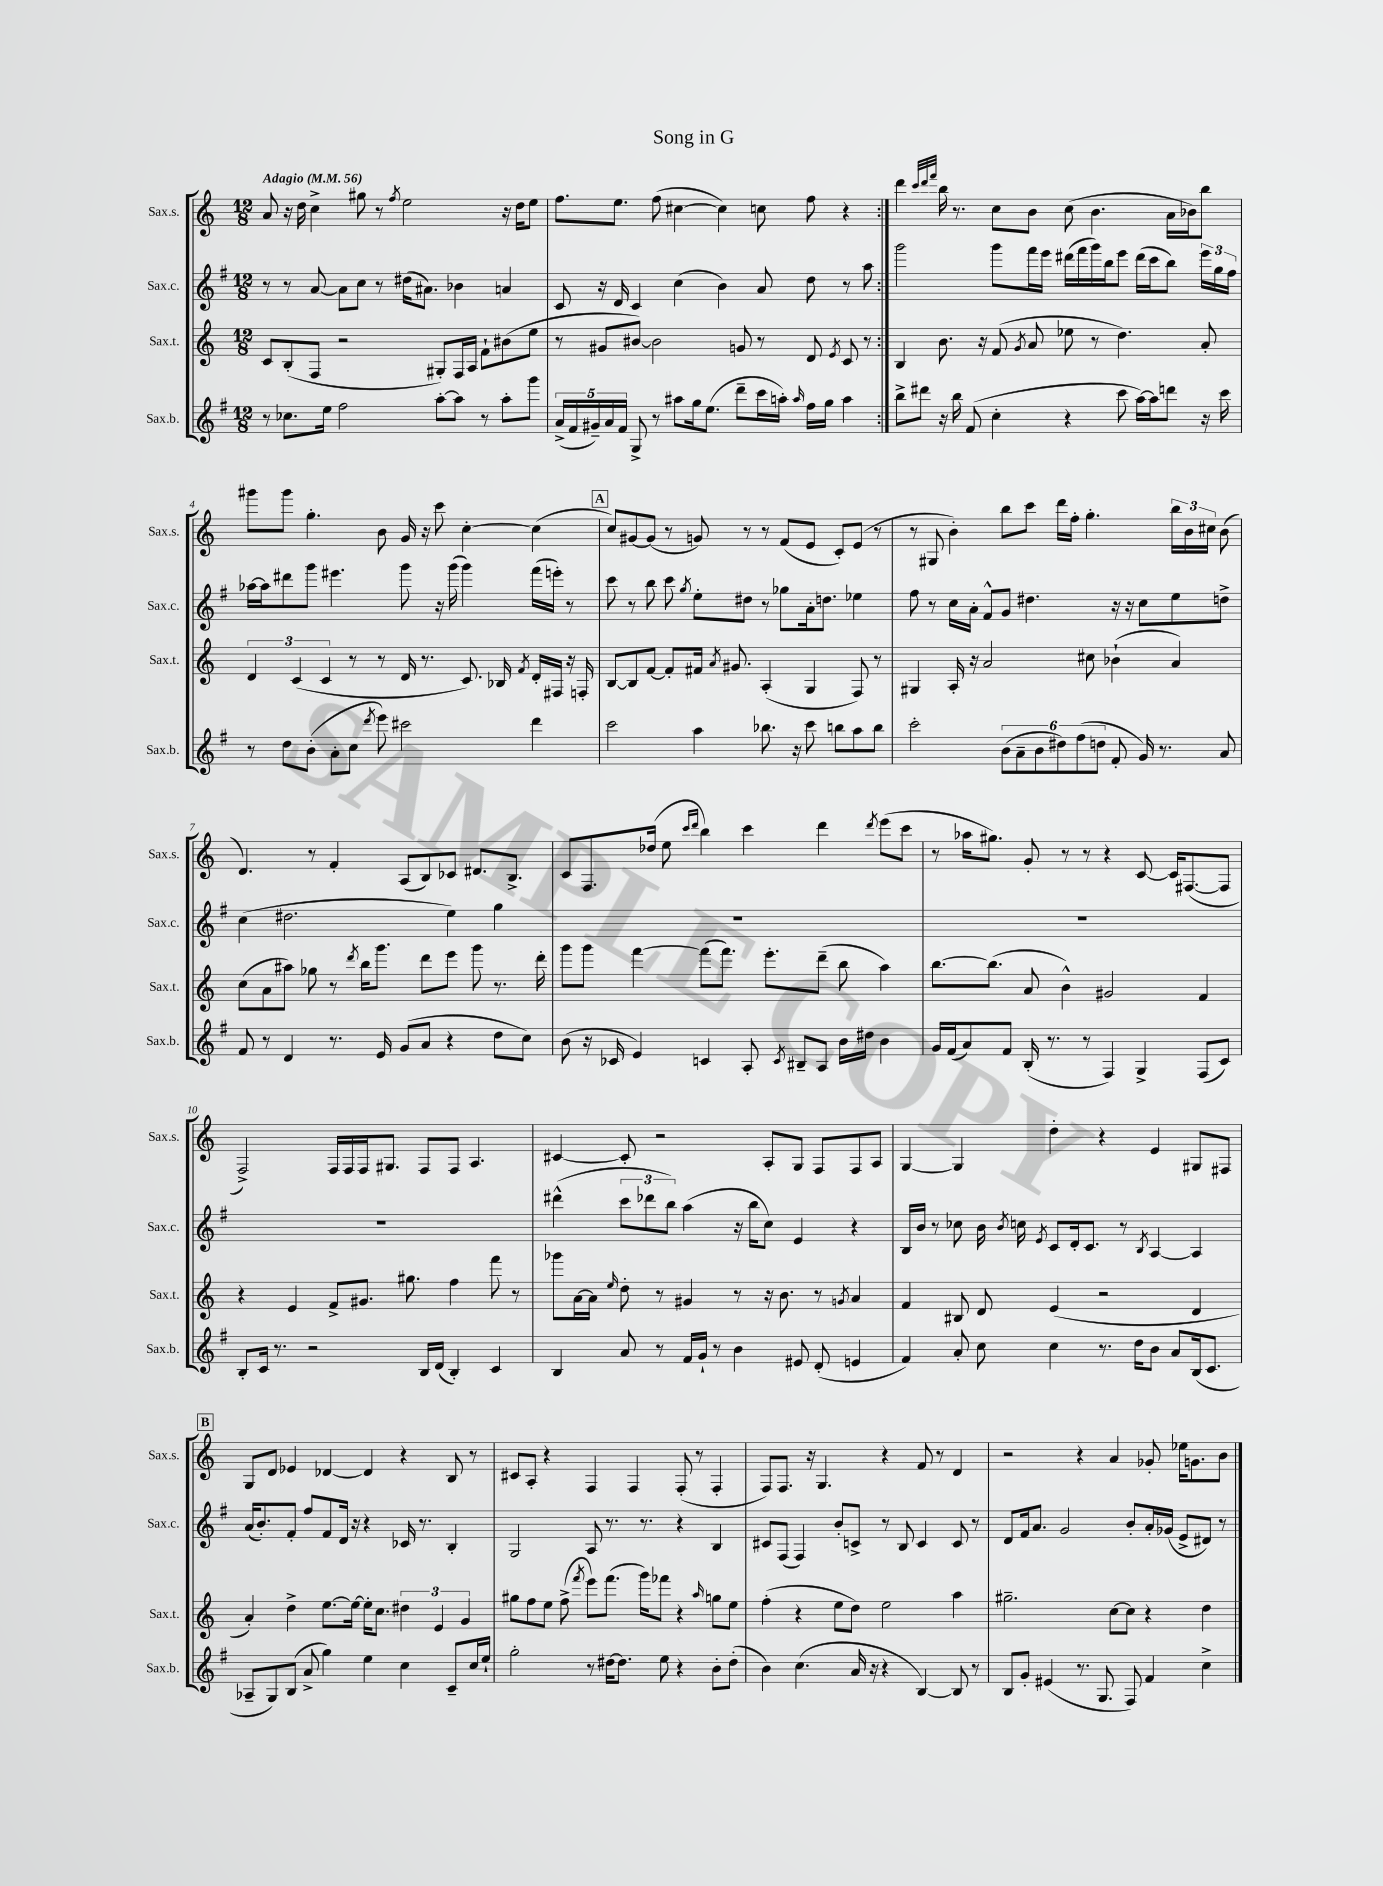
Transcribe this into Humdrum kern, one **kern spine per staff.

**kern	**kern	**kern	**kern
*part4	*part3	*part2	*part1
*staff4	*staff3	*staff2	*staff1
*I"Sax.b.	*I"Sax.t.	*I"Sax.c.	*I"Sax.s.
*I'Sax.b.	*I'Sax.t.	*I'Sax.c.	*I'Sax.s.
*clefG2	*clefG2	*clefG2	*clefG2
*k[f#]	*k[]	*k[f#]	*k[]
*M12/8	*M12/8	*M12/8	*M12/8
*MM56	*MM56	*MM56	*MM56
=1	=1	=1	=1
!	!	!	!LO:TX:a:B:t=Adagio
8r	8c/L	8r	8a/
8.cc-X\L	(8B'/	8r	16r
.	.	.	16dd\
.	8F/J	[8a/	4cc^\
16ee\Jk	.	.	.
2ff#\	2r	8a\L]	.
.	.	8cc\J	8gg#X\
.	.	8r	8r
.	.	.	8qff/
.	.	(16dd#X\KL	2ee\
.	.	8.a#X\J)	.
[8aa'\L	8G#X'/L)	.	.
8aa\J]	16F/L	4b-X\	.
.	16A/JJ	.	.
8r	8f`\L	.	.
8aa'\L	(8b#X\	4an/	16r
.	.	.	16dd\KL
8ggg\J	8ee\J	.	8ee\J
=2	=2	=2	=2
(20a^/LL	8r	8c/	8.ff\L
20f#/	.	.	.
20g#X~/)	.	.	.
.	8g#X/L	16r	.
20a/	.	.	.
.	.	16d/	8.ee\J
20f#/JJ	.	.	.
8G^/	[8b#X/J)	4c/	.
8r	2b#\]	.	(8ff\
8aa#X\L	.	(4cc\	[4cc#X\
16gg\k	.	.	.
(8.ee\J	.	.	.
.	.	4b\)	4cc#\])
8ddd~\L	8gn/	.	.
16ccc\L	8r	8a/	8ccn\
16aan'\JJ)	.	.	.
16qqaa/	.	.	.
16ff#\LL	8d/	8dd\	8ff\
16gg\JJ	.	.	.
.	8qe/	.	.
4aa\	8c/	8r	4r
.	8r	8aa\	.
=3:|!	=3:|!	=3:|!	=3:|!
8bb^\L	4B/	2ggg\	4ddd\
8ddd#X\J	.	.	.
.	.	.	32qqccc/LLL
.	.	.	32qqddd/
.	.	.	32qqfff/JJJ
16r	8.b\	.	16bb\
16bb\	.	.	8.r
(8f#/	.	.	.
.	16r	.	.
4cc'\	(8f/	8ggg\L	8cc\L
.	8qg/	.	.
.	8a/	16fff#\L	8b\J
.	.	16eee\JJ	.
4r	8ee-X\	(16ddd#X\LL	(8cc\
.	.	16fff#\	.
.	8r	16ggg\)	4.b\
.	.	16bb\J	.
8ccc\	4.dd\)	8eee\J	.
[16aa\LL)	.	(16ddd#\LL	.
16aa\J]	.	16ccc\J	.
8dddn\J	.	8bb\J)	16a\LL
.	.	.	16b-X\J)
16r	8a'/	24eee\LL	8bb\J
.	.	24gg\	.
16ccc\	.	.	.
.	.	24ff#\JJ	.
!!LO:LB:g=z
=4	=4	=4	=4
8r	6d/	[16aa-X\LL	8ggg#X\L
.	.	16aa-\J]	.
8dd\L	.	8ddd#X\	8ggg#\J
.	(6c/	.	.
(8b'\J	.	8ggg\J	4.gg'\
.	6c/	.	.
8a'\L	.	4.eee#X\	.
8cc\J	8r	.	.
8qddd/	.	.	.
8eee\)	8r	.	8b\
2ccc#X\	16d/	8ggg\	16g/
.	8.r	.	16r
.	.	16r	8ccc\
.	.	(16ggg\	.
.	8.c/)	4ggg\)	[4cc'\
.	16B-X/	.	.
.	8qf/	.	.
4ddd\	16d'/LL	(16fff#\LL	(4cc\]
.	16F#X/JJ	16eeen'\JJ)	.
.	16r	8r	.
.	16Fn'/	.	.
!!LO:REH:place=s1:t=A
=5	=5	=5	=5
2ccc\	[8B/L	8ccc\	8cc/L)
.	8B/]	8r	[8g#X/
.	[8f/J	8bb\	(8g#/J]
.	8f'/L]	8ccc\	8r
.	.	8qgg/	.
4aa\	16f#X/Jk	8ee'\L	8gn/)
.	8qa/	.	.
.	8.g#X/	.	.
.	.	8dd#X\J	8r
8.bb-X\	(4A'/	8r	8r
.	.	8gg-X\L	(8f/L
16r	.	.	.
8ccc\	4G/	16a'\k	8e/J
.	.	8.ddn\J	.
8bbn\L	.	.	8c'/L)
8aa\	8F/)	4ee-X\	(8e/J
8bb\J	8r	.	8r
=6	=6	=6	=6
2ccc'\	4G#X/	8ff#\	8r
.	.	8r	8G#X/
.	16A'/	16cc\LL	4b'\)
.	16r	16a'\JJ	.
.	2a/	8f#^^/L	.
(12b\L	.	8g/J	8bb\L
12a~\	.	.	.
.	.	4.dd#X\	8ccc\J
12b\	.	.	.
12dd#X\)	.	.	16ddd\LL
.	.	.	16ff'\JJ
(12ff#\	.	.	.
.	8cc#X\	.	4.gg'\
12ddn\J	.	.	.
8f#'/	(4b-X`\	16r	.
.	.	16r	.
16g/)	.	8cc\L	.
8.r	.	.	.
.	4a/)	8ee\	24bb\LL
.	.	.	24b\
.	.	.	24cc#X\JJ
8a/	.	8ddn^\J	(8b\
!!LO:LB:g=z
=7	=7	=7	=7
8f#/	(8cc\L	(4cc\	4.d/)
8r	8a\	.	.
4d/	8aa#X\J)	2.dd#X\	.
.	8gg-X\	.	8r
8.r	8r	.	4f'/
.	8qddd/	.	.
.	16bb\KL	.	.
16e/	8.ggg\J	.	.
(8g/L	.	.	(8A/L
8a/J	8ddd\L	.	8B/)
4r	8eee\J	4ee\)	8c-X/J
.	8ggg\	.	8.d#X/L
8dd\L	8.r	4gg\	.
.	.	.	8.B^/J
8cc\J)	.	.	.
.	16ddd'\	.	.
=8	=8	=8	=8
(8b\	8ggg\L	1.r	8c/L
16r	8ggg\J	.	8.F/
16c-X/	.	.	.
4e/)	[4fff\	.	.
.	.	.	(16dd-X/Jk
.	.	.	8ee\
.	.	.	16qqccc/LL
.	.	.	16qqddd/JJ
4cn/	(8fff\L]	.	4bb\)
.	8.fff\J)	.	.
8A'/	.	.	4ccc\
.	8.eee'\L	.	.
8qc/	.	.	.
8B#X~/L	.	.	.
8A/J	(8ddd~\J	.	4ddd\
16b\LL	8bb\	.	.
16dd#X\JJ	.	.	.
.	.	.	8qddd/
4b\	4aa\)	.	(8eee\L
.	.	.	8ccc\J
=9	=9	=9	=9
16g/LL	[8.bb\L	1.r	8r
(16f#/J	.	.	.
8a/)	.	.	16aa-X\KL
.	(8.bb\J]	.	8.gg#X\J)
8f#/J	.	.	.
(16B'/	8a/	.	8g'/
8.r	.	.	.
.	4b^^\)	.	8r
8r	.	.	8r
4F#/)	2g#X/	.	4r
4G^/	.	.	[8c/
.	.	.	16c/KL]
.	.	.	([8.F#X/
(8F#/L	4f/	.	.
8c/J)	.	.	8F#/J]
!!LO:LB:g=z
=10	=10	=10	=10
8B'/L	4r	1.r	2F^/)
16c/Jk	.	.	.
8.r	.	.	.
.	4e/	.	.
2r	.	.	.
.	8f^/L	.	16F/LL
.	.	.	16F/
.	8.g#X/J	.	16F/J
.	.	.	8.G#X/J
.	8.gg#X\	.	.
16B/LL	.	.	8F/L
(16d/JJ	.	.	.
4B'/)	4ff\	.	8F/J
.	.	.	4.A/
4c/	8fff\	.	.
.	8r	.	.
=11	=11	=11	=11
4B/	8ggg-X\L	(4ddd#X^^\	[4c#X/
.	[16a\L	.	.
.	16a\JJ]	.	.
.	16qqee/	.	.
8a/	8dd'\	12ccc\L	8c#'/]
.	.	12ddd-X\	.
8r	8r	.	2r
.	.	12bb\J)	.
16f#/LL	4g#X/	(4aa\	.
16g`/JJ	.	.	.
8r	.	.	.
4b\	8r	16r	.
.	.	16bb\KL	.
.	16r	8cc\J)	8A'/L
.	8.b\	.	.
8e#X/	.	4e/	8G/J
(8d'/	8r	.	8F/L
.	8qgn/	.	.
4en/	4a/	4r	8F/
.	.	.	8A/J
=12	=12	=12	=12
4f#/)	4f/	16B/LL	[4G/
.	.	16b/JJ	.
.	.	8r	.
8a'/	8B#X/	8cc-X\	4G/]
8cc\	8d/	16b\	.
.	.	8qb/	.
.	.	16ccn\	.
.	.	8qe/	.
4cc\	(4e/	8c/L	4dd'\
.	.	16d'/k	.
.	.	8.c/J	.
8.r	2r	.	4r
.	.	8r	.
16dd\KL	.	.	.
.	.	8qB/	.
8b\J	.	[4A/	4e/
8a/L	.	.	.
(16B/k	4d/	4A/]	8G#X/L
8.c/J	.	.	.
.	.	.	8F#X/J
!!LO:LB:g=z
!!LO:REH:place=s1:t=B
=13	=13	=13	=13
8A-X~/L	4a'/)	(16a/KL	8G/L
.	.	8.b'/)	.
8G/)	.	.	8d/J
(8B/J	4dd^\	8f#'/J	4e-X/
8a^/	.	8ff#/L	.
4gg\)	[8.ee\L	8f#/	[4d-X/
.	.	16d/Jk	.
.	16ee\Jk_	16r	.
4ee\	16ee'\KL]	4r	4d-/]
.	8.cc\J	.	.
4cc\	6dd#X\	16c-X/	4r
.	.	8.r	.
.	6e/	.	.
8c~/L	.	4B'/	8B/
.	6g/	.	.
16cc/L	.	.	8r
16ee`/JJ	.	.	.
=14	=14	=14	=14
2gg'\	8gg#X\L	2G/	8c#X/L
.	8ff\	.	8A'/J
.	8ee\J	.	4r
.	(8ff^\	.	.
.	8qfff/	.	.
8r	8eee\L)	8A/	4F/
[16dd#X\KL	(8.fff\J	8.r	.
8.dd#\J]	.	.	.
.	.	.	4F/
.	16ggg\KL)	8.r	.
8ee\	8fff-X\J	.	.
4r	4r	4r	(8F'/
.	.	.	8r
.	16qqaa/	.	.
8b'\L	8ggn\L	4B/	4F'/
(8dd#'\J	8ee\J	.	.
=15	=15	=15	=15
4b\)	(4ff'\	8c#X/L	8F/L)
.	.	(8F#/J	8.F/J
(4.cc\	4r	4F#/)	.
.	.	.	16r
.	.	.	4.G/
.	8ee\L	8b'/L	.
16a/	8dd\J)	8cn^/J	.
16r	.	.	.
4r	2ee\	8r	4r
.	.	8B/	.
[4B/)	.	4c/	8f/
.	.	.	8r
8B/]	4aa\	8c/	4d/
8r	.	8r	.
=16	=16	=16	=16
8B/L	2.gg#X~\	8d/L	2r
8g'/J	.	16f#/k	.
.	.	8.a/J	.
(4e#X/	.	.	.
.	.	2g/	.
8.r	.	.	4r
8.G/	.	.	.
.	[8cc\L	.	4a/
8F#/)	8cc\J]	8b'/L	.
4f#/	4r	16a'/L	8g-X'/
.	.	(16g-X/JJ	.
.	.	8e^/L	16ee-X\KL
.	.	.	8.gn\
4cc^\	4dd\	8d#X/J)	.
.	.	8r	8b\J
==	==	==	==
*-	*-	*-	*-
